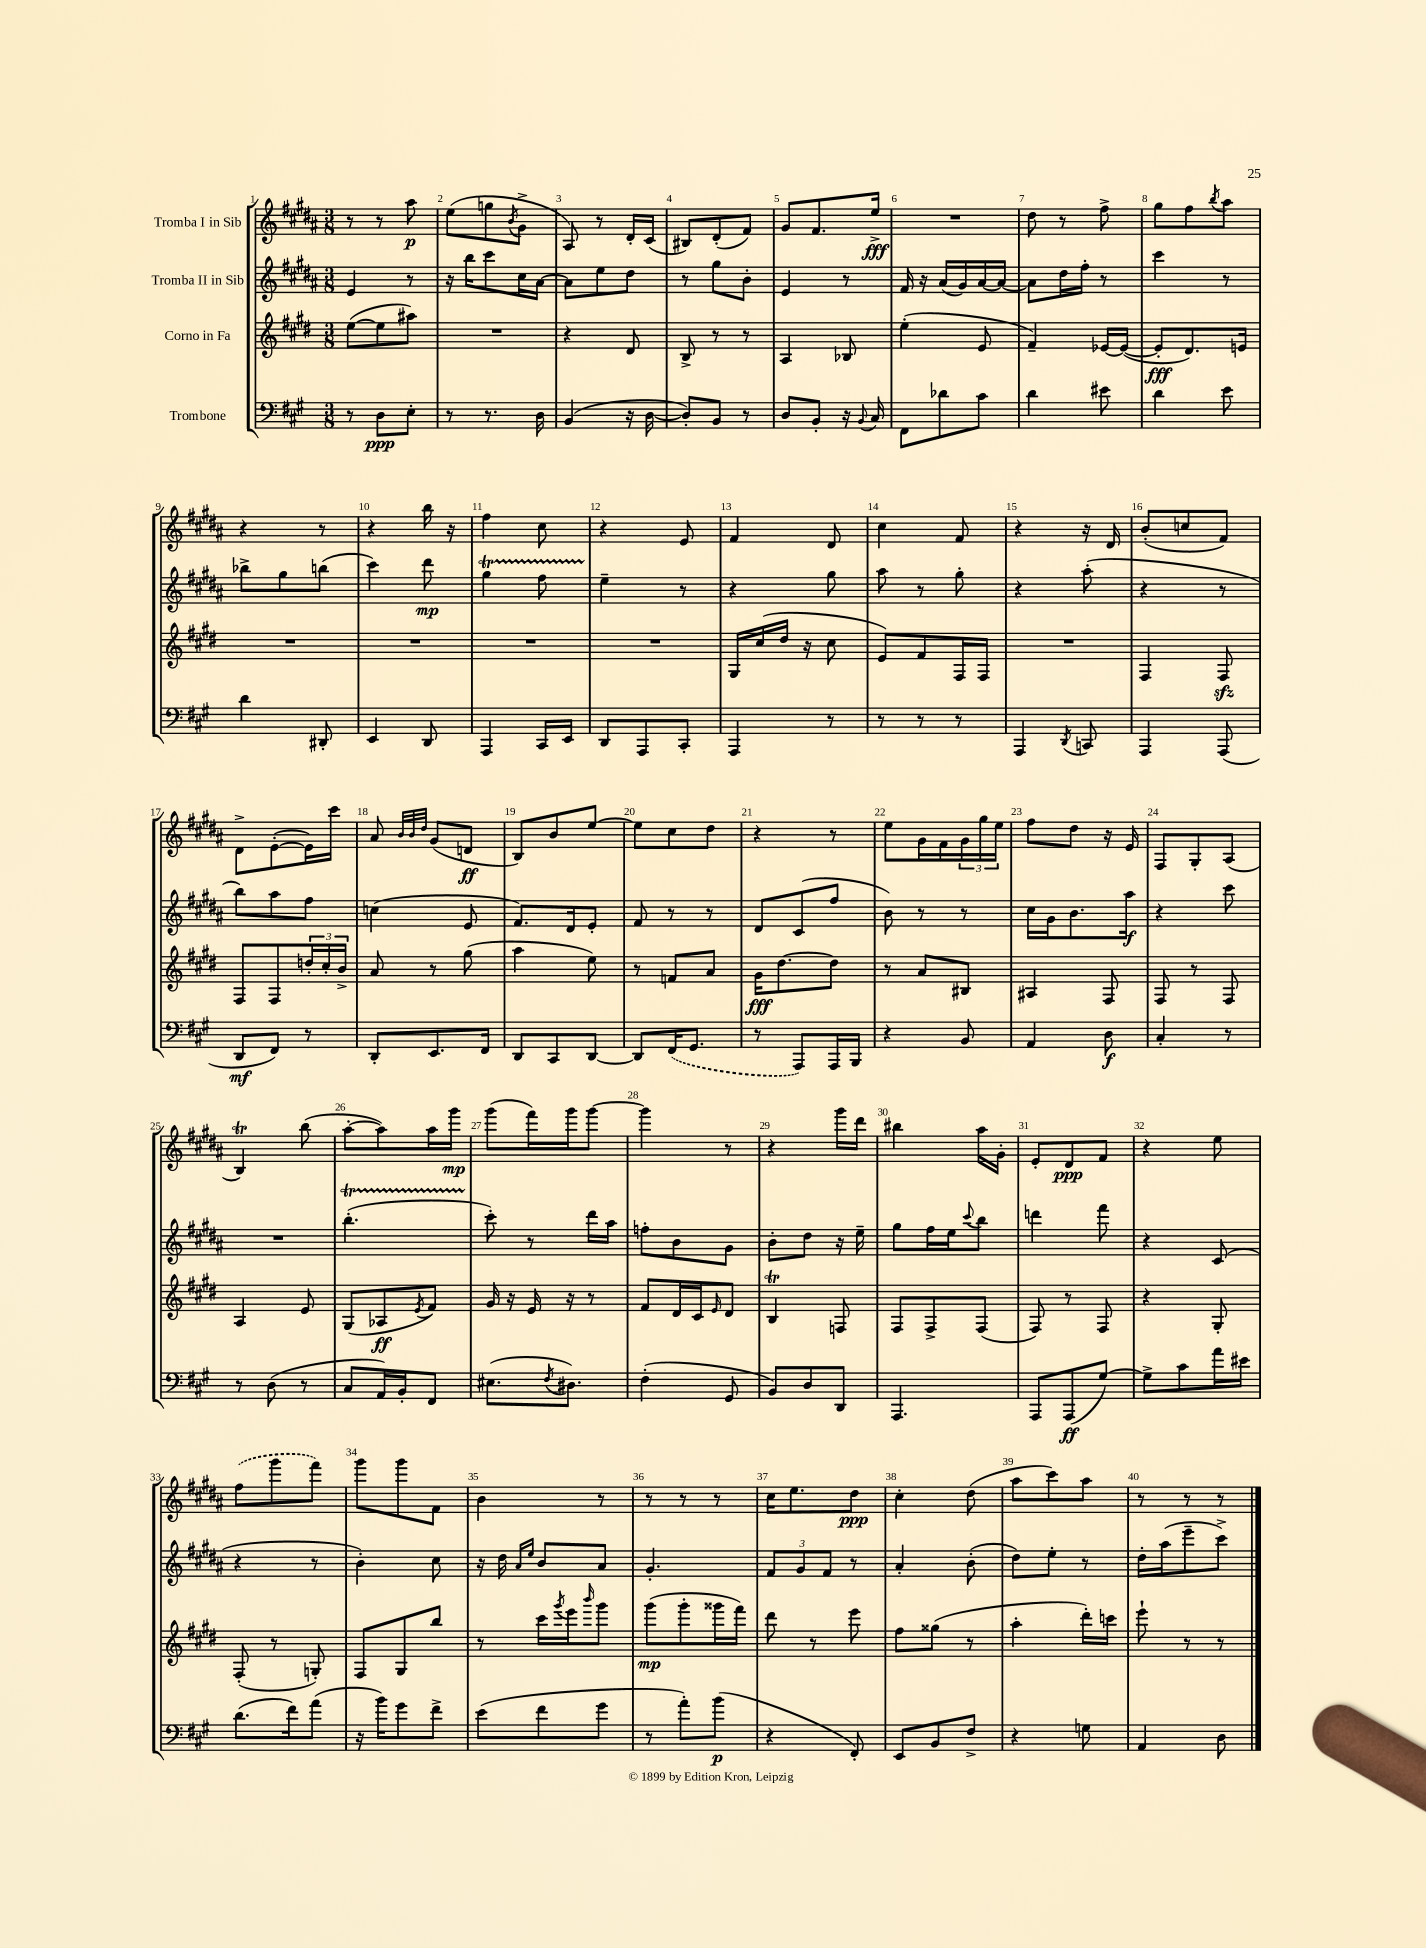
<<
\new StaffGroup <<
\new Staff = "s0" \with { instrumentName = "Tromba I in Sib" } {
    \clef treble \key b \major \numericTimeSignature \time 3/8
    r8 r8 ais''8\p |
    e''8( g''8 \acciaccatura { b'8 } gis'8-> |
    ais8) r8 dis'16-. cis'16( |
    bis8) dis'8-.( fis'8) |
    gis'8 fis'8. e''16->\fff |
    R4. |
    dis''8 r8 fis''8-> |
    gis''8 fis''8 \acciaccatura { b''8 } ais''8 |
    r4 r8 |
    r4 b''16 r16 |
    fis''4 cis''8 |
    r4 e'8 |
    fis'4 dis'8 |
    cis''4 fis'8 |
    r4 r16 dis'16 |
    b'8-.( c''8 fis'8) |
    dis'8-> e'8~-.( e'16) cis'''16 |
    ais'8 \grace { b'32 b'32 dis''32 } gis'8( d'8\ff |
    b8) b'8 e''8~ |
    e''8 cis''8 dis''8 |
    r4 r8 |
    e''8 gis'16 fis'16 \tuplet 3/2 { gis'16 gis''16 e''16 } |
    fis''8 dis''8 r16 e'16 |
    fis8 gis8-. ais8( |
    b4\trill) b''8( |
    ais''8~-. ais''8) ais''16 gis'''16\mp |
    gis'''8( fis'''16) gis'''16 gis'''8~ |
    gis'''4 r8 |
    r4 gis'''16 dis'''16 |
    bis''4 ais''16 gis'16-. |
    e'8-. dis'8\ppp fis'8 |
    r4 e''8 |
    \once \slurDashed fis''8( gis'''8 fis'''8) |
    gis'''8 gis'''8 fis'8 |
    b'4 r8 |
    r8 r8 r8 |
    cis''16 e''8. dis''8\ppp |
    cis''4-. dis''8( |
    ais''8 cis'''8) ais''8 |
    r8 r8 r8 \bar "|." |
}
\new Staff = "s1" \with { instrumentName = "Tromba II in Sib" } {
    \clef treble \key b \major \numericTimeSignature \time 3/8
    e'4 r8 |
    r16 b''16 cis'''8 cis''16 ais'16~ |
    ais'8 e''8 dis''8 |
    r8 gis''8 b'8-. |
    e'4 r8 |
    fis'16 r16 ais'16( gis'16) ais'16~ ais'16~ |
    ais'8 dis''16 fis''16-. r8 |
    cis'''4 r8 |
    bes''8-> gis''8 b''8( |
    cis'''4) dis'''8\mp |
    gis''4\startTrillSpan fis''8 |
    e''4--\stopTrillSpan r8 |
    r4 gis''8 |
    ais''8 r8 gis''8-. |
    r4 ais''8-.( |
    r4 r8 |
    b''8) ais''8 fis''8 |
    c''4( e'8 |
    fis'8.) dis'16 e'8-. |
    fis'8 r8 r8 |
    dis'8 cis'8( fis''8 |
    b'8) r8 r8 |
    cis''16 gis'16 b'8. ais''16\f |
    r4 cis'''8 |
    R4. |
    b''4.-.\startTrillSpan( |
    cis'''8-.\stopTrillSpan) r8 dis'''16 ais''16 |
    f''8-. b'8 gis'8 |
    b'8-. dis''8 r16 e''16-- |
    gis''8 fis''16 e''16 \appoggiatura { cis'''8 } b''8 |
    d'''4 fis'''8 |
    r4 cis'8( |
    r4 r8 |
    b'4-.) cis''8 |
    r16 dis''16 \grace { ais'16 e''16 } b'8 ais'8 |
    gis'4.-. |
    \tuplet 3/2 { fis'8 gis'8 fis'8 } r8 |
    ais'4-. b'8-.( |
    dis''8) e''8-. r8 |
    dis''16-. ais''16( e'''8-- cis'''8->) \bar "|." |
}
\new Staff = "s2" \with { instrumentName = "Corno in Fa" } {
    \clef treble \key e \major \numericTimeSignature \time 3/8
    e''8~( e''8 ais''8) |
    R4. |
    r4 dis'8 |
    b8-> r8 r8 |
    a4 bes8 |
    e''4-.( e'8 |
    fis'4--) ees'16~ ees'16~( |
    ees'8-.\fff dis'8.) e'16 |
    R4. |
    R4. |
    R4. |
    R4. |
    gis16 cis''16( dis''16 r16 cis''8 |
    e'8) fis'8 fis16 fis16 |
    R4. |
    fis4 fis8\sfz |
    fis8 fis8 \tuplet 3/2 { d''16-. cis''16-. b'16-> } |
    a'8 r8 gis''8( |
    a''4 e''8) |
    r8 f'8 a'8 |
    gis'16\fff dis''8.~ dis''8 |
    r8 a'8 bis8 |
    ais4 fis8 |
    fis8 r8 fis8 |
    a4 e'8 |
    gis8( aes8\ff \acciaccatura { e'8 } fis'8) |
    gis'16 r16 e'16 r16 r8 |
    fis'8 dis'16 cis'16 \grace { e'16 } dis'8 |
    b4\trill f8 |
    fis8 fis8-> fis8( |
    fis8) r8 fis8 |
    r4 gis8-. |
    fis8-.( r8 g8-.) |
    fis8 gis8 b''8 |
    r8 cis'''16 \acciaccatura { gis'''8 } e'''16 \grace { b'''16 } gis'''8 |
    gis'''8\mp( gis'''8-. gisis'''16 fis'''16) |
    dis'''8 r8 e'''8 |
    fis''8 gisis''8( r8 |
    a''4-. dis'''16-.) c'''16 |
    e'''8-! r8 r8 \bar "|." |
}
\new Staff = "s3" \with { instrumentName = "Trombone" } {
    \clef bass \key a \major \numericTimeSignature \time 3/8
    r8 d8\ppp e8-. |
    r8 r8. d16 |
    b,4( r16 d16~ |
    d8-.) b,8 r8 |
    d8 b,8-. r16 \appoggiatura { b,8 } cis16 |
    fis,8 des'8 cis'8 |
    d'4 eis'8 |
    d'4 e'8 |
    d'4 dis,8-. |
    e,4 d,8 |
    a,,4 cis,16 e,16 |
    d,8 a,,8 cis,8-. |
    a,,4 r8 |
    r8 r8 r8 |
    a,,4 \acciaccatura { d,8 } c,8 |
    a,,4 a,,8( |
    d,8\mf fis,8) r8 |
    d,8-. e,8. fis,16 |
    d,8 cis,8 d,8~ |
    d,8 \once \slurDashed fis,16( gis,8. |
    r8 a,,8) a,,16 b,,16 |
    r4 b,8 |
    a,4 d8\f |
    cis4-. r8 |
    r8 d8( r8 |
    cis8 a,16) b,16-. fis,8 |
    eis8.( \acciaccatura { fis8 } dis8.) |
    fis4-.( gis,8 |
    b,8) d8 d,8 |
    a,,4. |
    a,,8 a,,8\ff( gis8~) |
    gis8-> cis'8 a'16 eis'16 |
    d'8.( fis'16) a'8( |
    r16 b'16) gis'8 fis'8-> |
    e'8( fis'8 gis'8 |
    r8 a'8-.) b'8\p( |
    r4 fis,8-.) |
    e,8 b,8 fis8-> |
    r4 g8 |
    a,4 d8 \bar "|." |
}
>>
>>
\layout { \context { \Score \override BarNumber.break-visibility = ##(#f #t #t) barNumberVisibility = #all-bar-numbers-visible } }
